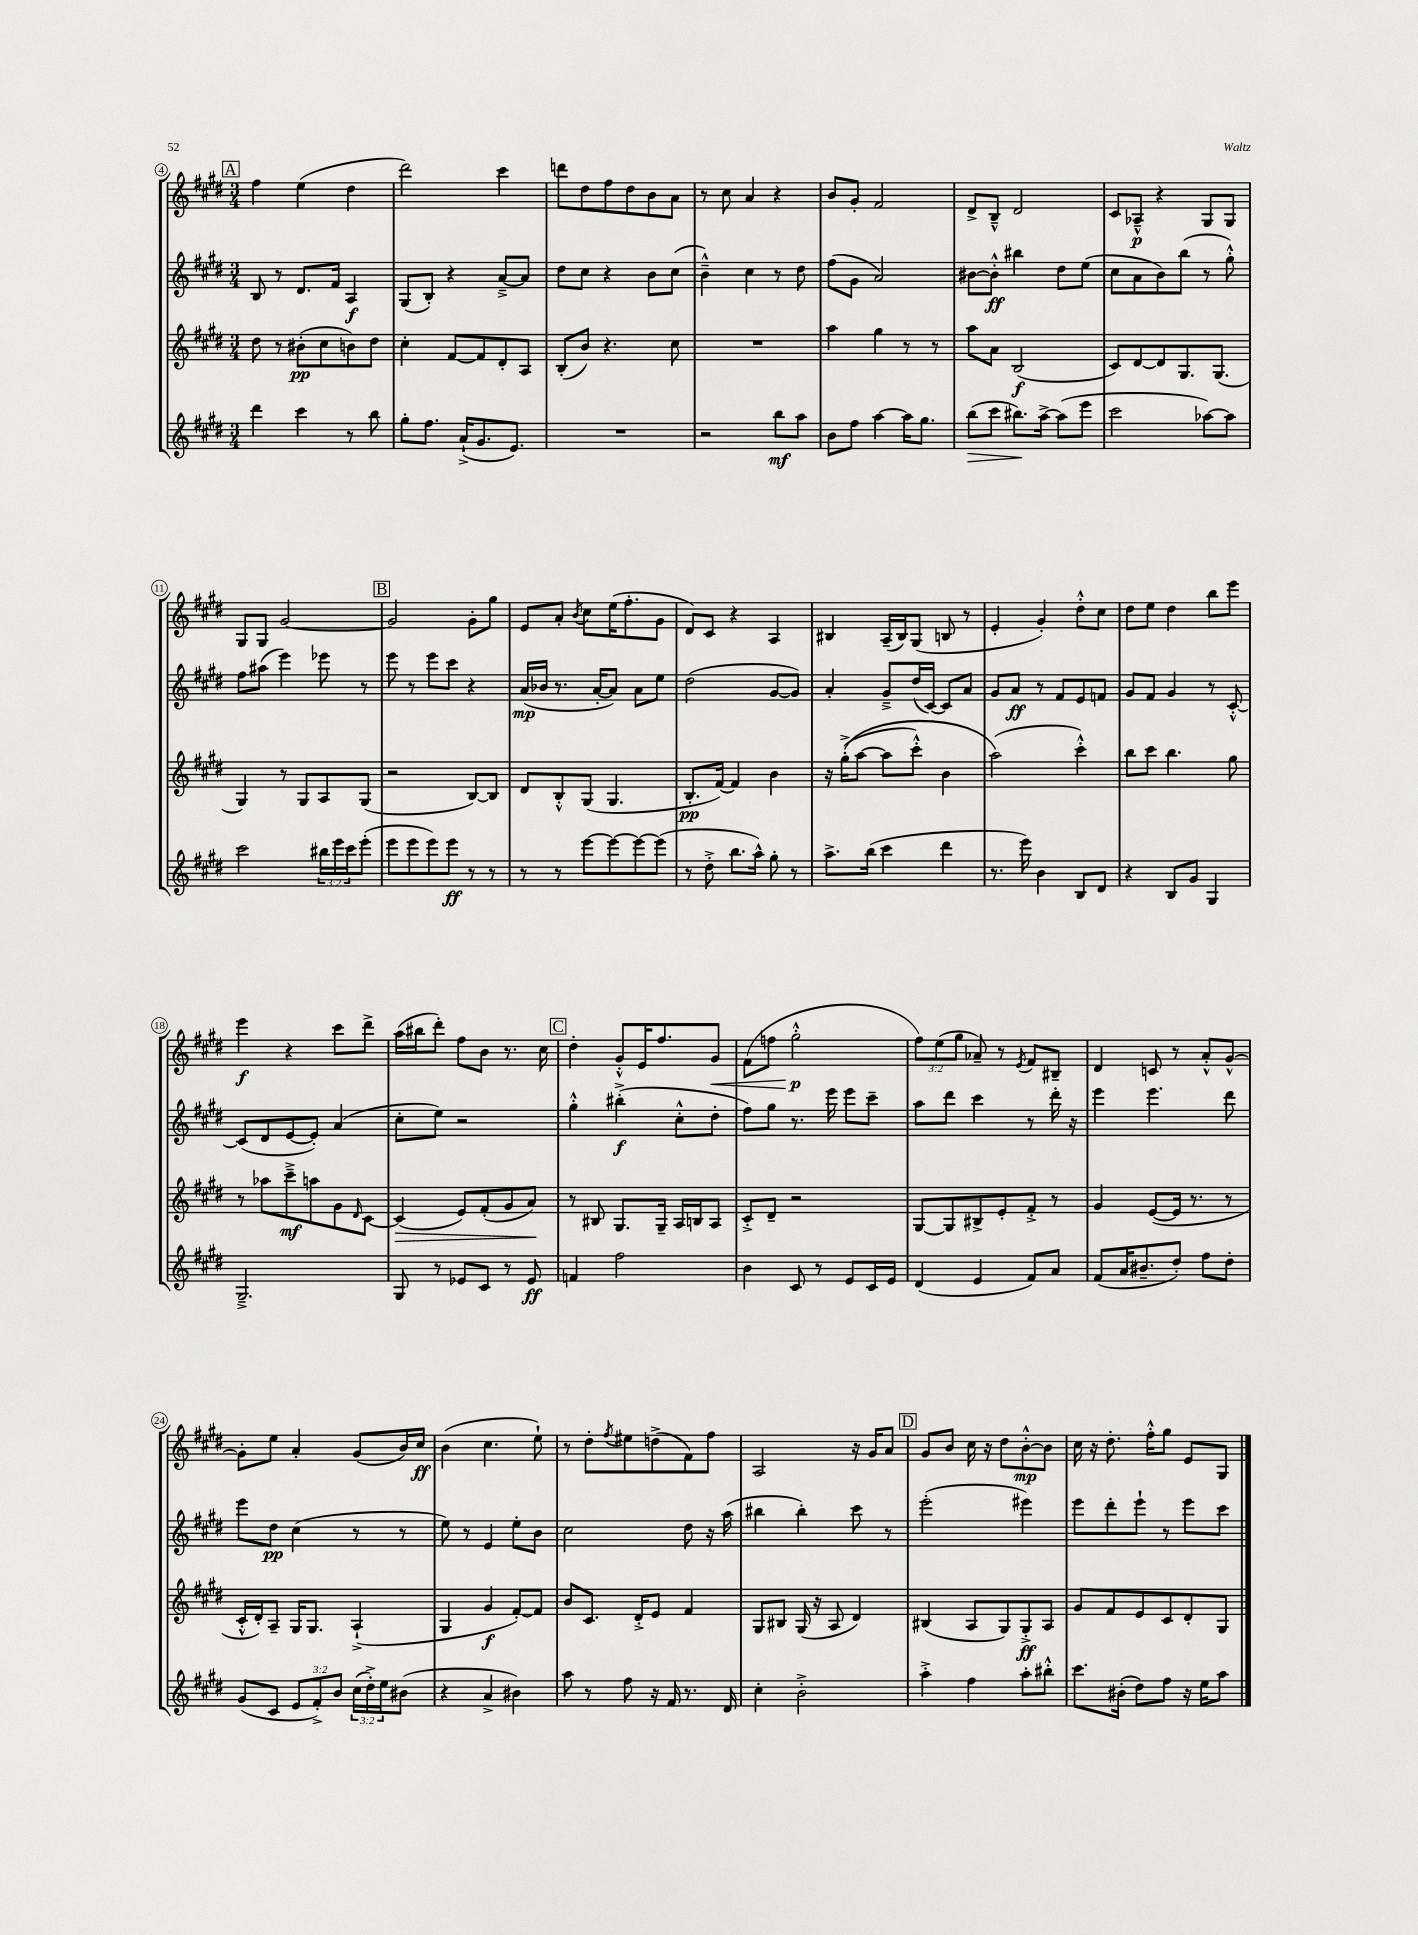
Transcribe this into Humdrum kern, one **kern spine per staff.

**kern	**kern	**kern	**kern
*staff4	*staff3	*staff2	*staff1
*clefG2	*clefG2	*clefG2	*clefG2
*k[f#c#g#d#]	*k[f#c#g#d#]	*k[f#c#g#d#]	*k[f#c#g#d#]
*M3/4	*M3/4	*M3/4	*M3/4
4ddd#	8dd#	8B	4ff#
.	8r	8r	.
4ccc#	(8b#'	8.d#	(4ee
.	8cc#	.	.
.	.	16f#	.
8r	8b)	4A	4dd#
8bb	8dd#	.	.
=	=	=	=
8gg#'	4cc#'	(8G#	2ddd#)
8.ff#	.	8B')	.
.	[8f#	4r	.
(16a`^	.	.	.
8.g#	8f#]	.	.
.	8d#'	[8a~^	4ccc#
8.e)	.	.	.
.	8A	8a]	.
=	=	=	=
2.r	(8B'	8dd#	8ddd
.	8b)	8cc#	8dd#
.	4.r	4r	8ff#
.	.	.	8dd#
.	.	8b	8b
.	8cc#	(8cc#	8a
=	=	=	=
2r	2.r	4b~^^)	8r
.	.	.	8cc#
.	.	4cc#	4a
8bb	.	8r	4r
8aa	.	8dd#	.
=	=	=	=
8b	4aa	(8ff#	8b
8ff#	.	8g#	8g#'
[4aa	4gg#	2a)	2f#
16aa]	8r	.	.
8.gg#	.	.	.
.	8r	.	.
=	=	=	=
(8bb	8aa	[8b#	8d#^
8ccc#	8a	8b#'^^]	8B~^^
8.bb#)	(2B	4bb#	2d#
[16aa^	.	.	.
(8aa]	.	8dd#	.
8eee	.	(8ee	.
=	=	=	=
2ccc#	8c#)	8cc#	8c#
.	[8d#	8a	8A-~^^
.	8d#]	8b)	4r
.	8.G#	(8bb	.
[8aa-)	.	8r	8G#
.	(8.G#	.	.
8aa-]	.	8gg#'^^)	8G#
=	=	=	=
2ccc#	4G#)	8ff#	8G#
.	.	(8aa#	8G#
.	8r	4eee)	[2g#
.	8G#	.	.
24bb#	8A	8eee-	.
24eee	.	.	.
24ccc#	.	.	.
(8eee'	(8G#	8r	.
=	=	=	=
8eee	2r	8eee	2g#]
8eee	.	8r	.
8eee)	.	8eee	.
8eee	.	8ccc#	.
8r	[8B)	4r	8g#'
8r	8B]	.	8gg#
=	=	=	=
8r	8d#	(16a	8e
.	.	16b-	.
8r	8B'^^	8.r	8a'
.	.	.	8qb
[8eee	(8G#	.	8cc#
.	.	[16a'	.
8eee_	4.G#	8a])	(16ee
.	.	.	8.ff#'
8eee_	.	8a	.
(8eee]	.	8ee	8g#
=	=	=	=
8r	8.B'	(2dd#	8d#)
8dd#'^	.	.	8c#
.	[16f#)	.	.
8.bb	4f#]	.	4r
16aa^^)	.	.	.
8gg#'	4b	[8g#	4A
8r	.	8g#])	.
=	=	=	=
8.aa^	16r	4a'	4B#
.	&((16gg#'^	.	.
.	[8aa	.	.
(16bb	.	.	.
4ccc#	8aa]	8g#~^	(16A~
.	.	.	16B#)
.	8ccc#'^^)	(16dd#	(8G#
.	.	[16c#)	.
4ddd#	4b	8c#]	8B
.	.	8a	8r
=	=	=	=
8.r	(2aa&)	8g#	4e'
.	.	8a	.
16eee)	.	.	.
4b	.	8r	4g#')
.	.	8f#	.
8B	4ccc#'^^)	8e	8dd#'^^
8d#	.	8f	8cc#
=	=	=	=
4r	8bb	8g#	8dd#
.	8ccc#	8f#	8ee
8B	4.bb	4g#	4dd#
8g#	.	.	.
4G#	.	8r	8bb
.	8gg#	[8c#'^^	8eee
=	=	=	=
2.G#~^	8r	(8c#]	4eee
.	8aa-	8d#	.
.	8ccc#~^	[8e	4r
.	8aa	8e'])	.
.	8g#	(4a	8ccc#
.	16qqd#	.	.
.	[8c#	.	8ddd#^
=	=	=	=
8G#	(4c#]	8cc#'	(16aa
.	.	.	16bb#
8r	.	8ee)	8ddd#')
8e-	8e)	2r	8ff#
8c#	(8f#'	.	8b
8r	8g#	.	8.r
8e-	8a)	.	.
.	.	.	16cc#
=	=	=	=
4f	8r	4gg#'^^	4dd#'
.	8B#	.	.
2ff#	8.G#	(4bb#'^	8g#'^^
.	.	.	16e
.	16G#~	.	8.ff#
.	16A	8cc#'^^	.
.	16B	.	.
.	8A	8dd#'	8g#
=	=	=	=
4b	8c#'^	8ff#)	(8f#
.	8d#~	8gg#	8ff
8c#	2r	8.r	2gg#'^^
8r	.	.	.
.	.	16eee	.
8e	.	8eee	.
16c#	.	8ccc#~	.
16e	.	.	.
=	=	=	=
(4d#	[8G#	8aa	12ff#)
.	.	.	(12ee
.	8G#]	8ddd#	.
.	.	.	12gg#
4e	8B#^	4ccc#	8a-~)
.	8e'	.	8r
.	.	.	8qe
8f#)	8f#'^	8r	8f#
8a	8r	16ddd#'	8B#~
.	.	16r	.
=	=	=	=
(8f#	4g#	4eee	4d#
16a	.	.	.
8.b#~	.	.	.
.	([8e	4.eee	8c
8dd#')	16e]	.	8r
.	8.r	.	.
8ff#	.	.	8a'^^
8dd#'	8r	8ddd#	[8g#^^
=	=	=	=
(8g#	16c#'^^	8eee	8g#']
.	16d#')	.	.
8c#	8A~	8dd#	8ee
12e	16G#	(4cc#	4a'
.	8.G#	.	.
12f#'^)	.	.	.
12b	.	.	.
(24cc#	(4A`^	8r	(8g#
24dd#'^)	.	.	.
24ee	.	.	.
(8b#	.	8r	16b)
.	.	.	16cc#
=	=	=	=
4r	4G#	8ee)	(4b
.	.	8r	.
4a^	4g#	4e	4.cc#
4b#)	[8f#')	8ee'	.
.	8f#]	8b	8ee`)
=	=	=	=
8aa	8b	2cc#	8r
8r	8.c#	.	8dd#'
.	.	.	8qff#
8ff#	.	.	8ee#
.	16d#'^	.	.
16r	8e	.	(8dd^
16f#	.	.	.
8.r	4f#	8dd#	8f#)
.	.	16r	8ff#
16d#	.	(16aa	.
=	=	=	=
4cc#'	8G#	4bb#	2A
.	8B#	.	.
2b'^	(16G#	4bb#')	.
.	16r	.	.
.	8A	.	.
.	4d#)	8ccc#	16r
.	.	.	16g#
.	.	8r	8a
=	=	=	=
4aa'^	(4B#	(2eee'	8g#
.	.	.	8b
4ff#	8A	.	16cc#
.	.	.	16r
.	8G#)	.	8dd#
8aa'	8G#'^	4eee#)	[8b'^^
8bb#'^^	8A	.	8b]
=	=	=	=
8.ccc#	8g#	8eee	16cc#
.	.	.	16r
.	8f#	8ddd#'	8.dd#'
(16b#'	.	.	.
8dd#)	8e	8eee`	.
.	.	.	16ff#'^^
8ff#	8c#	8r	8gg#
16r	8d#'	8eee	8e
16ee	.	.	.
8aa	8G#	8ccc#	8G#
==	==	==	==
*-	*-	*-	*-
